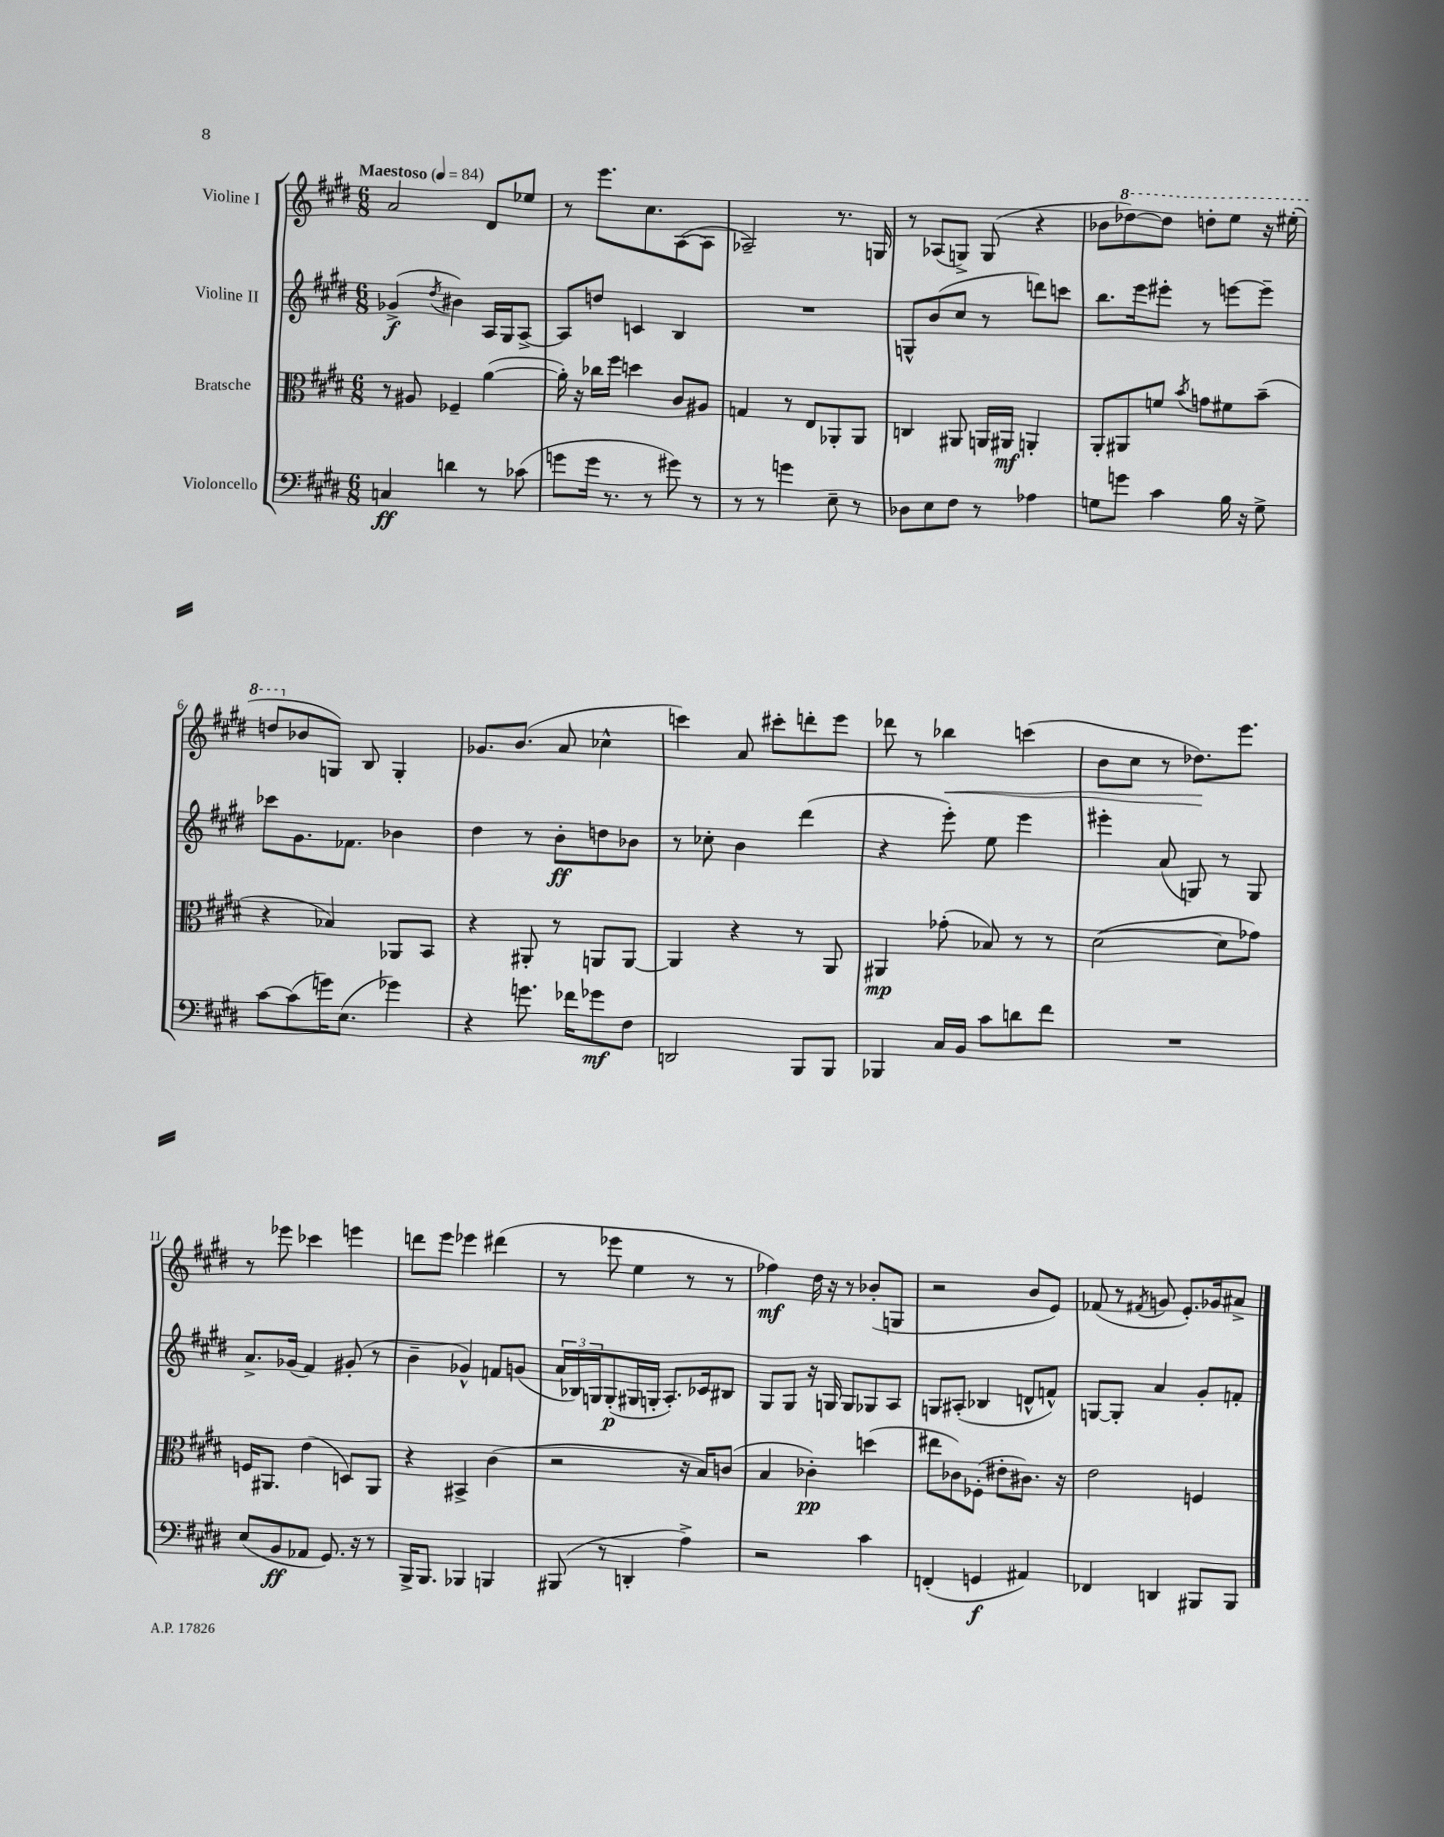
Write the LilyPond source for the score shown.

<<
\new StaffGroup <<
\new Staff = "s0" \with { instrumentName = "Violine I" } {
    \clef treble \key e \major \numericTimeSignature \time 6/8 \tempo "Maestoso" 4 = 84
    a'2 dis'8 ees''8 |
    r8 e'''8. cis''8. a8~( a8 |
    aes2--) r8. g16 |
    r8 aes8( g8->) g8( r4 |
    bes'8 \ottava #1 des'''8~) des'''8 d'''8-. e'''8 r16 eis'''16-.( |
    d'''8 \ottava #0 bes'8 g8) b8 g4-. |
    ges'8. b'8.( a'8 ces''4-^ |
    c'''4) a'8 cis'''8-. d'''8-. e'''8 |
    des'''8 r8 bes''4\< c'''4( |
    b'8 cis''8 r8 des''8.\!) e'''8. |
    r8 ees'''8 ces'''4 e'''4 |
    d'''8 e'''8 ees'''4 dis'''4( |
    r8 ees'''8 e''4 r8 r8 |
    fes''4\mf) dis''16 r16 r8 bes'8-.( g8 |
    r2 b'8 e'8) |
    fes'8( r8 \acciaccatura { fis'8 } g'8 e'8.-.) ges'16 ais'8-> \bar "|." |
}
\new Staff = "s1" \with { instrumentName = "Violine II" } {
    \clef treble \key e \major \numericTimeSignature \time 6/8
    ges'4->\f( \acciaccatura { dis''8 } bis'4) a16 gis16 a8~-> |
    a8 d''8 c'4 b4 |
    R2. |
    g8-^ b'8( cis''8 r8 d'''8) c'''8 |
    b''8. e'''16 eis'''8-. r8 e'''8~ e'''8-- |
    ces'''8 gis'8. fes'8. bes'4 |
    dis''4 r8 b'8-.\ff d''8 bes'8 |
    r8 ces''8-. b'4 dis'''4( |
    r4 e'''8-.) e''8 e'''4 |
    eis'''4-. a'8( g8) r8 g8 |
    a'8.-> ges'16( fis'4) gis'8-.( r8 |
    b'4-- ges'4-^) f'8 g'8( |
    \tuplet 3/2 { a'16 bes16) g16 } g8-.\p( gis16 g16-. a8.-.) ces'16 bis8 |
    gis8 gis8 r16 g16 g8 ges8 a8 |
    g8 ais8-.( bes4 d'8-^ f'8-^) |
    g8~ g8-. a'4 gis'8-. f'8-. \bar "|." |
}
\new Staff = "s2" \with { instrumentName = "Bratsche" } {
    \clef alto \key e \major \numericTimeSignature \time 6/8
    r8 ais8 fes4-- a'4~( |
    a'16-.) r16 ces''16 fis''16 d''4 cis'8 ais8 |
    g4 r8 e8 aes,8-. aes,8 |
    c4 ais,8 a,16 ais,16\mf a,4-. |
    a,8-. ais,8 f'8 \acciaccatura { b'8 } g'8 fis'8 b'8--( |
    r4 bes4) aes,8 b,8 |
    r4 ais,8-. r8 a,8 a,8~ |
    a,4 r4 r8 a,8 |
    ais,4\mp ges'8-.( bes8) r8 r8 |
    dis'2~( dis'8 ges'8) |
    f16 ais,8. e'4( d8) ais,8 |
    r4 bis,4-> cis'4( |
    r2 r16 b16) c'8( |
    b4 ces'4-.\pp) d''4( |
    eis''8 ces'8) fes8-.( eis'8-. cis'8.) r16 |
    e'2 f4 \bar "|." |
}
\new Staff = "s3" \with { instrumentName = "Violoncello" } {
    \clef bass \key e \major \numericTimeSignature \time 6/8
    c4\ff d'4 r8 ces'8( |
    g'8 g'16 r8. r8 gis'8) r8 |
    r8 r8 g'4 e8-- r8 |
    des8 e8 fis8 r8 aes4 |
    g8 g'8 cis'4 b16 r16 g8-> |
    cis'8~ cis'8( g'16) e8.( ges'4) |
    r4 g'8. fes'16 ges'8\mf fis8 |
    d,2 b,,8 b,,8 |
    bes,,4 cis16 b,16 cis'8 d'8 fis'8 |
    R2. |
    e8( b,8\ff aes,8 gis,8.) r16 r8 |
    b,,16-> b,,8. bes,,4 b,,4 |
    bis,,8( r8 d,4-. a4->) |
    r2 cis'4 |
    f,4-.( g,4\f ais,4) |
    fes,4 d,4 bis,,8 bis,,8 \bar "|." |
}
>>
>>
